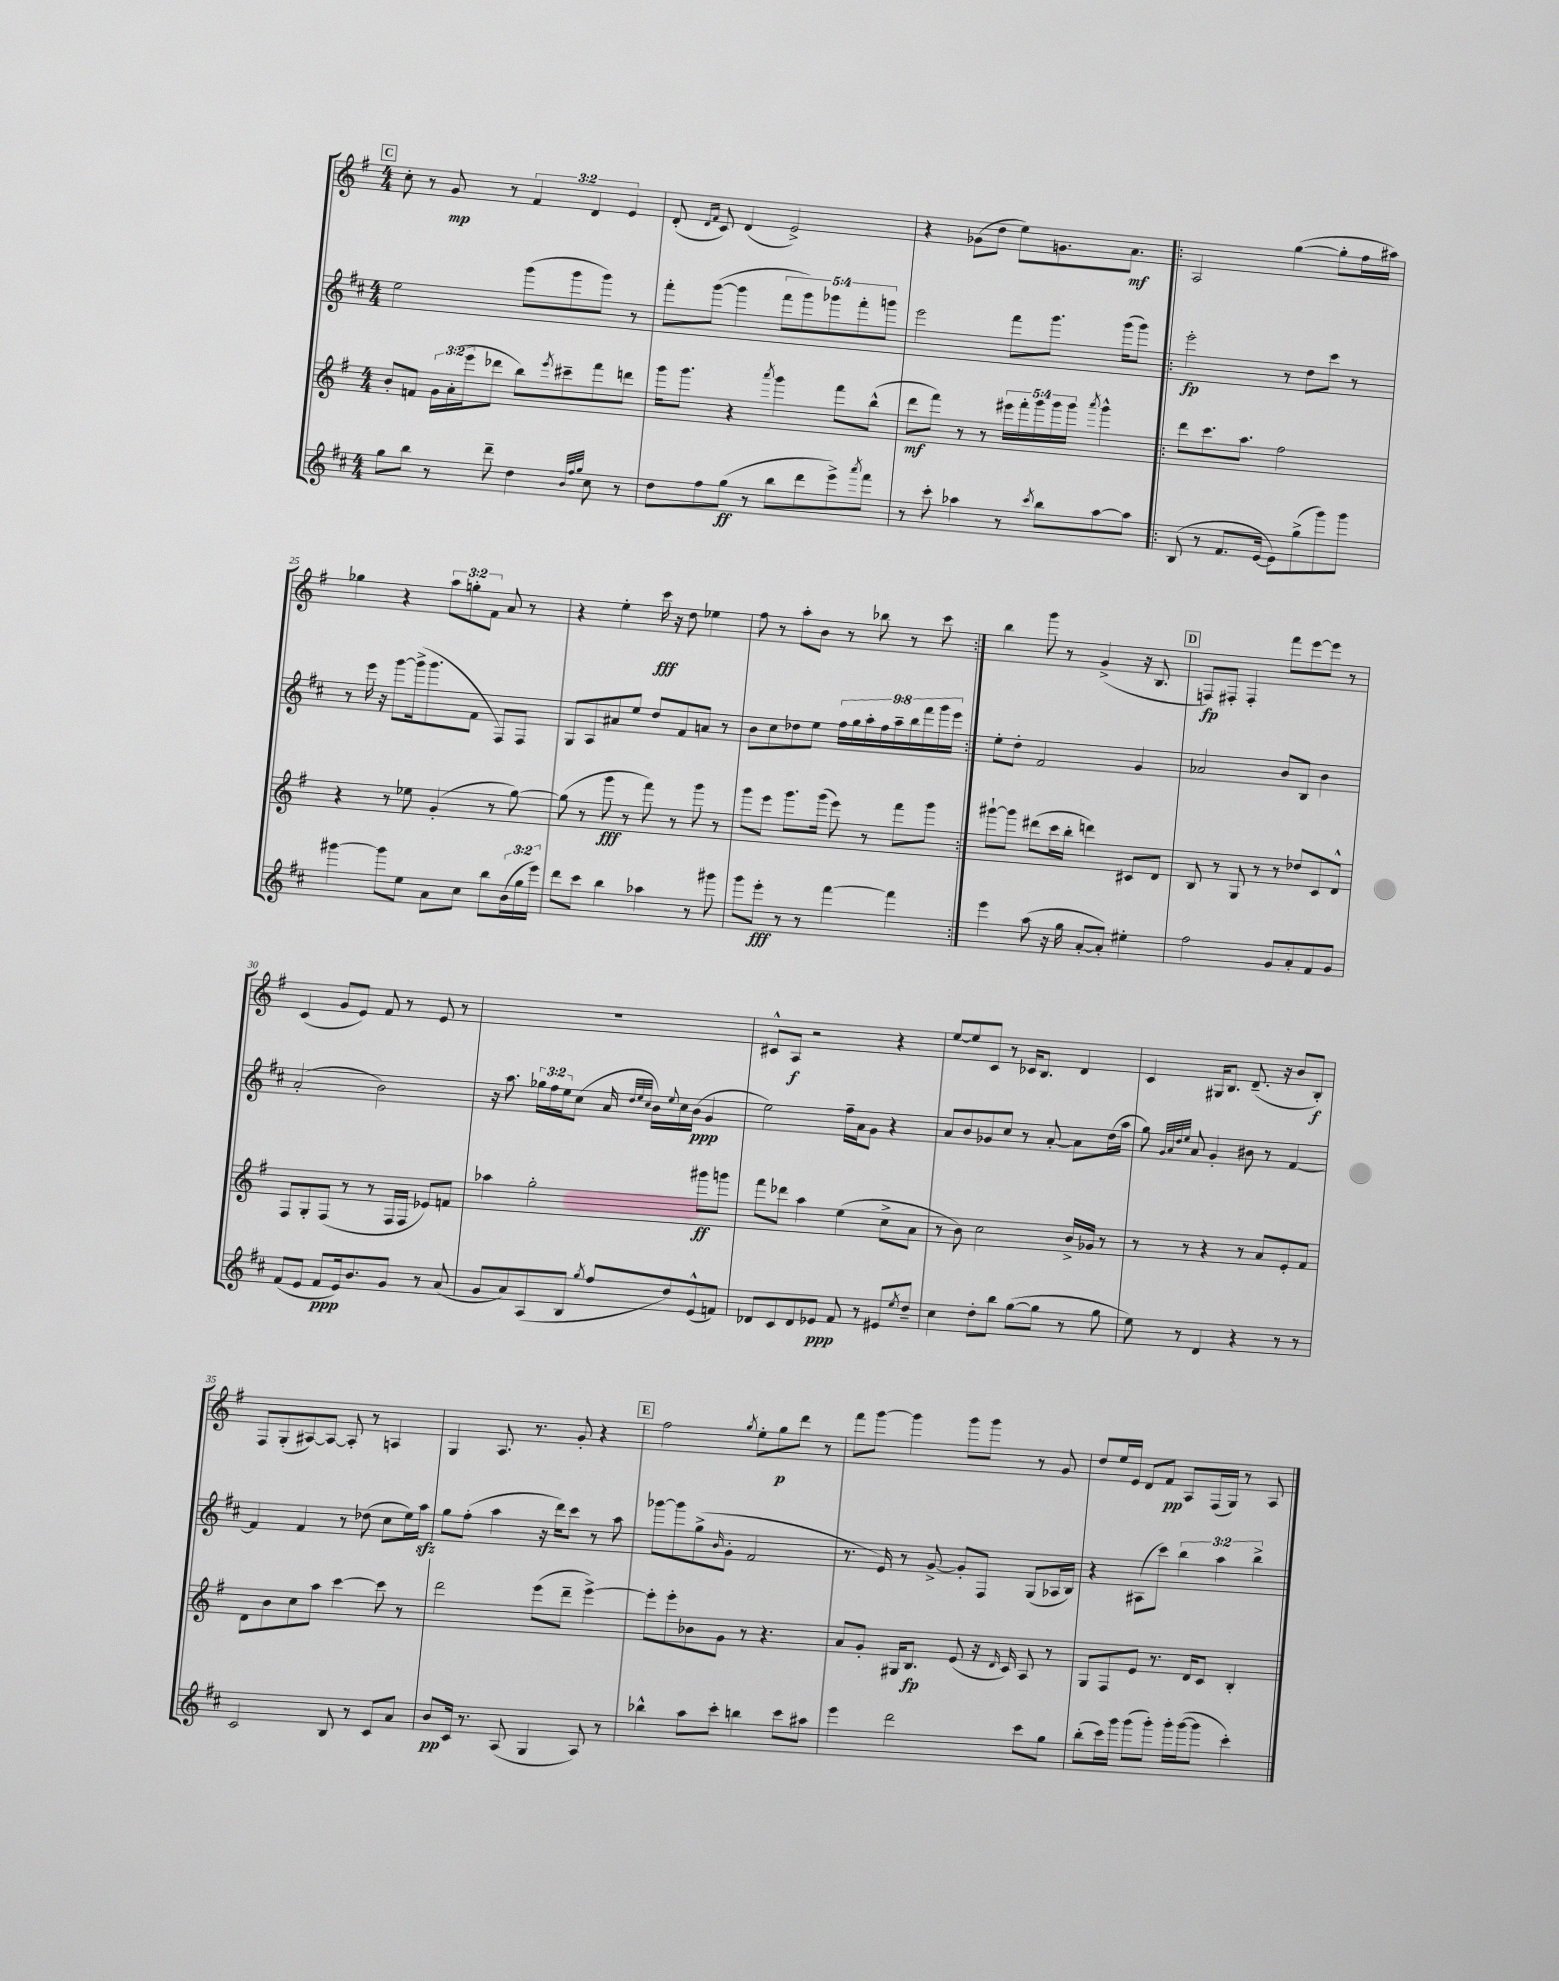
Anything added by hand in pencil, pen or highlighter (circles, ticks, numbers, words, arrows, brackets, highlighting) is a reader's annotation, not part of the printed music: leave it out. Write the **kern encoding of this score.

**kern	**kern	**kern	**kern
*staff4	*staff3	*staff2	*staff1
*clefG2	*clefG2	*clefG2	*clefG2
*k[f#c#]	*k[f#]	*k[f#c#]	*k[f#]
*M4/4	*M4/4	*M4/4	*M4/4
8gg	8b'	2ee	8cc'
8bb	8f	.	8r
8r	24g	.	8g
.	(24a'	.	.
.	24eee	.	.
8ddd~	8ddd-	.	8r
4dd	8bb)	(8ggg	6f#
.	8qeee	.	.
.	8ccc#~	8ggg	.
.	.	.	6d
32qqb	.	.	.
32qqff#	.	.	.
32qqgg	.	.	.
8cc#	8fff#	8ggg)	.
.	.	.	6e
8r	8ddd	8r	.
=	=	=	=
8dd	16ggg	8fff#'	(8d'
.	8.ggg	.	.
.	.	.	16qqd
.	.	.	16qqf#
8ff#	.	([8ggg	8c)
(8gg	4r	4ggg]	(4d
8r	.	.	.
.	8qaaa	.	.
8bb	4ggg	10fff#	2e^)
.	.	10ggg)	.
8ddd	.	.	.
.	.	10ggg-	.
8eee^)	8fff#	.	.
.	.	10fff#'	.
8qaaa	.	.	.
8fff#	(8bb^^	.	.
.	.	10ggg	.
=	=	=	=
8r	8ddd	2eee	4r
8ccc#'	8fff#)	.	.
4aa-	8r	.	(8g-
.	8r	.	8dd
8r	20eee#	8fff#	8ee)
.	20fff#'	.	.
.	20ggg	.	.
8qccc#	.	.	.
8bb	.	8.ggg	8.g
.	20ggg	.	.
.	20ggg	.	.
.	8qaaa	.	.
[8aa-	4ggg^^	.	.
.	.	(16ggg	8.a
8aa-]	.	8ggg)	.
=!|:	=!|:	=!|:	=!|:
(8B	8ddd	2eee'	2A
8r	8.ccc	.	.
8.f#	.	.	.
.	8.aa	.	.
[16e	.	.	.
8e])	2ff#	8r	([4gg
(8gg^	.	8dd	.
8ggg)	.	8ccc#	8gg']
8ggg	.	8r	16ff#
.	.	.	16aa#)
=	=	=	=
[4ggg#	4r	8r	4gg-
.	.	16eee	.
.	.	16r	.
8ggg#]	8r	[8ggg	4r
8ee	8ee-	(16ggg^]	.
.	.	8.ggg	.
8a	(4g'	.	12aa
.	.	.	12gg'
8cc#	.	8f#	.
.	.	.	12f#
8bb	8r	8F#)	8a
(24b	[8gg)	8F#	8r
24gg	.	.	.
24eee)	.	.	.
=	=	=	=
8ddd	(8gg]	8G	4r
8ccc#	8r	8A	.
4bb	8ggg	8a#	4ee'
.	8r	8ee	.
4aa-	8fff#)	8dd	16ccc
.	.	.	16r
.	8r	8f#	8dd
8r	8ggg	8a	4ee-
8ggg#	8r	8r	.
=	=	=	=
8ggg	8ggg	8b	8ff#
8eee'	8eee	8cc#	8r
8r	8.ggg	8dd-	8aa'
8r	.	8ee	8b
.	(16ggg	.	.
[4fff#	8eee)	18ff#	8r
.	.	18gg	.
.	.	18aa'	.
.	8r	.	8bb-
.	.	18ff#	.
.	.	18aa~	.
4fff#]	8fff#	.	8r
.	.	18bb	.
.	.	18fff#	.
.	8ggg	.	8ccc
.	.	18ggg	.
.	.	18eee	.
=:|!	=:|!	=:|!	=:|!
4eee	[8ggg#`	8ee'	4bb
.	8ggg#]	8dd'	.
(8aa	(8ddd#	2f#	8ggg
16r	16ccc	.	8r
16gg	16bb'	.	.
[8a'	4ddd)	.	(4g^
8a'])	.	.	.
4ee#'	8c#	4g	16r
.	.	.	8.B
.	8d	.	.
=	=	=	=
2ff#	8B	2a-	8F)
.	8r	.	8F#'
.	8G	.	4F#'
.	8r	.	.
8g	8r	8b	8fff#
8a'	8dd-	8B	[8eee
8f#	8c	4b	8eee]
8g	8d^^	.	8r
=	=	=	=
(8f#	8F#	(2a'	(4c
8e	8G'	.	.
8f#	(8F#	.	8g
16e)	8r	.	8e)
8.b	.	.	.
.	8r	2b)	8f#
8g	16F#	.	8r
.	16F#	.	.
8r	8e-)	.	8e
(8a	8f	.	8r
=	=	=	=
8g	4aa-	16r	1r
.	.	8.aa	.
8a)	.	.	.
(8A	2gg'	24gg-	.
.	.	24ff#	.
.	.	24ee	.
8B	.	(8cc#	.
8qgg	.	.	.
8ff#	.	16a	.
.	.	32qqdd	.
.	.	32qqee	.
.	.	32qqcc#	.
.	.	16b)	.
.	.	8qqee	.
8dd)	.	16cc#	.
.	.	(16b	.
(8e^^	8ggg#	4g	.
8f)	8ggg	.	.
=	=	=	=
8d-	8fff#	2ee)	8c#^^
8c#	8ddd-	.	8A
8d-	4aa	.	2r
8e-	.	.	.
8f#	(4ee	16ff#~	.
.	.	16a	.
8r	.	8g	.
8e#	8cc^	4r	4r
8qee	.	.	.
8dd~	8a	.	.
=	=	=	=
4cc#	8r	8a	[8ee
.	8b)	8b	8ee]
8dd'	2cc	8g-	8c
8bb	.	8cc#	8r
([8gg	.	8r	16c-
.	.	.	8.B
8gg]	.	[8a'	.
8r	16b^	8a]	4d
.	16g-	.	.
8gg	8r	(16dd	.
.	.	16aa	.
=	=	=	=
8ee)	8r	8gg)	4c
.	.	32qqg	.
.	.	32qqa	.
.	.	32qqdd	.
.	.	32qqee	.
8r	8r	8a	.
4d	4r	4g'	16G#
.	.	.	8.B
4r	8r	8b#	(8.d~
.	8a	8r	.
.	.	.	16r
8r	8e'	[4f#	8b
8r	8f#	.	8B')
=	=	=	=
2c#	8d	4f#]	8F#
.	8b	.	(8G'
.	8cc	4f#	[8A#)
.	8aa	.	8A#_
8B	[4ccc	8r	8A#']
8r	.	(8dd-	8r
8c#	8ccc]	8cc#	4A
8a	8r	16ee)	.
.	.	16aa	.
=	=	=	=
8b	2ddd	8gg	4G
16c#	.	(8ff#'	.
8.r	.	.	.
.	.	4aa	8.A
(8A	.	.	.
.	.	.	8.r
4G	(8eee	16r	.
.	.	16ddd)	.
.	8ddd~	8ccc#	8g'
8A)	[4eee^)	8r	4r
8r	.	8aa	.
=	=	=	=
4bb-^^	8eee']	[8ggg-	2ff#
.	8eee'	8ggg-]	.
8aa	8b-	(8gg^	.
.	.	16qqb	.
8ccc#'	8g	8g'	.
.	.	.	8qgg
4bb	8r	2f#	8ee'
.	4.r	.	8gg
8ccc#	.	.	8ddd
8aa#	.	.	8r
=	=	=	=
4eee	8a	8.r	8fff#
.	8g'	.	[8ggg
.	.	16e)	.
2ddd	16G#	8r	4ggg]
.	8.B	.	.
.	.	[8g^	.
.	(8e	8g']	8ggg
.	16r	8F#	8ggg
.	16qqd	.	.
.	16c)	.	.
8ccc#	8A	(8G	8r
8gg	8r	16A-	8g
.	.	16B)	.
=	=	=	=
(8bb'	8G	4r	8dd
16ccc#)	8F#	.	16ee
16ggg	.	.	16e
(8ggg	8e	(8A#	8d
8ggg')	8.r	8ccc#)	8f#
16ggg'	.	6bb	8A
([16ggg	16d	.	.
8ggg]	8c	.	(16F#
.	.	6aa	.
.	.	.	16G)
4ccc#')	4B'	.	8r
.	.	6bb^	.
.	.	.	8A
==	==	==	==
*-	*-	*-	*-
